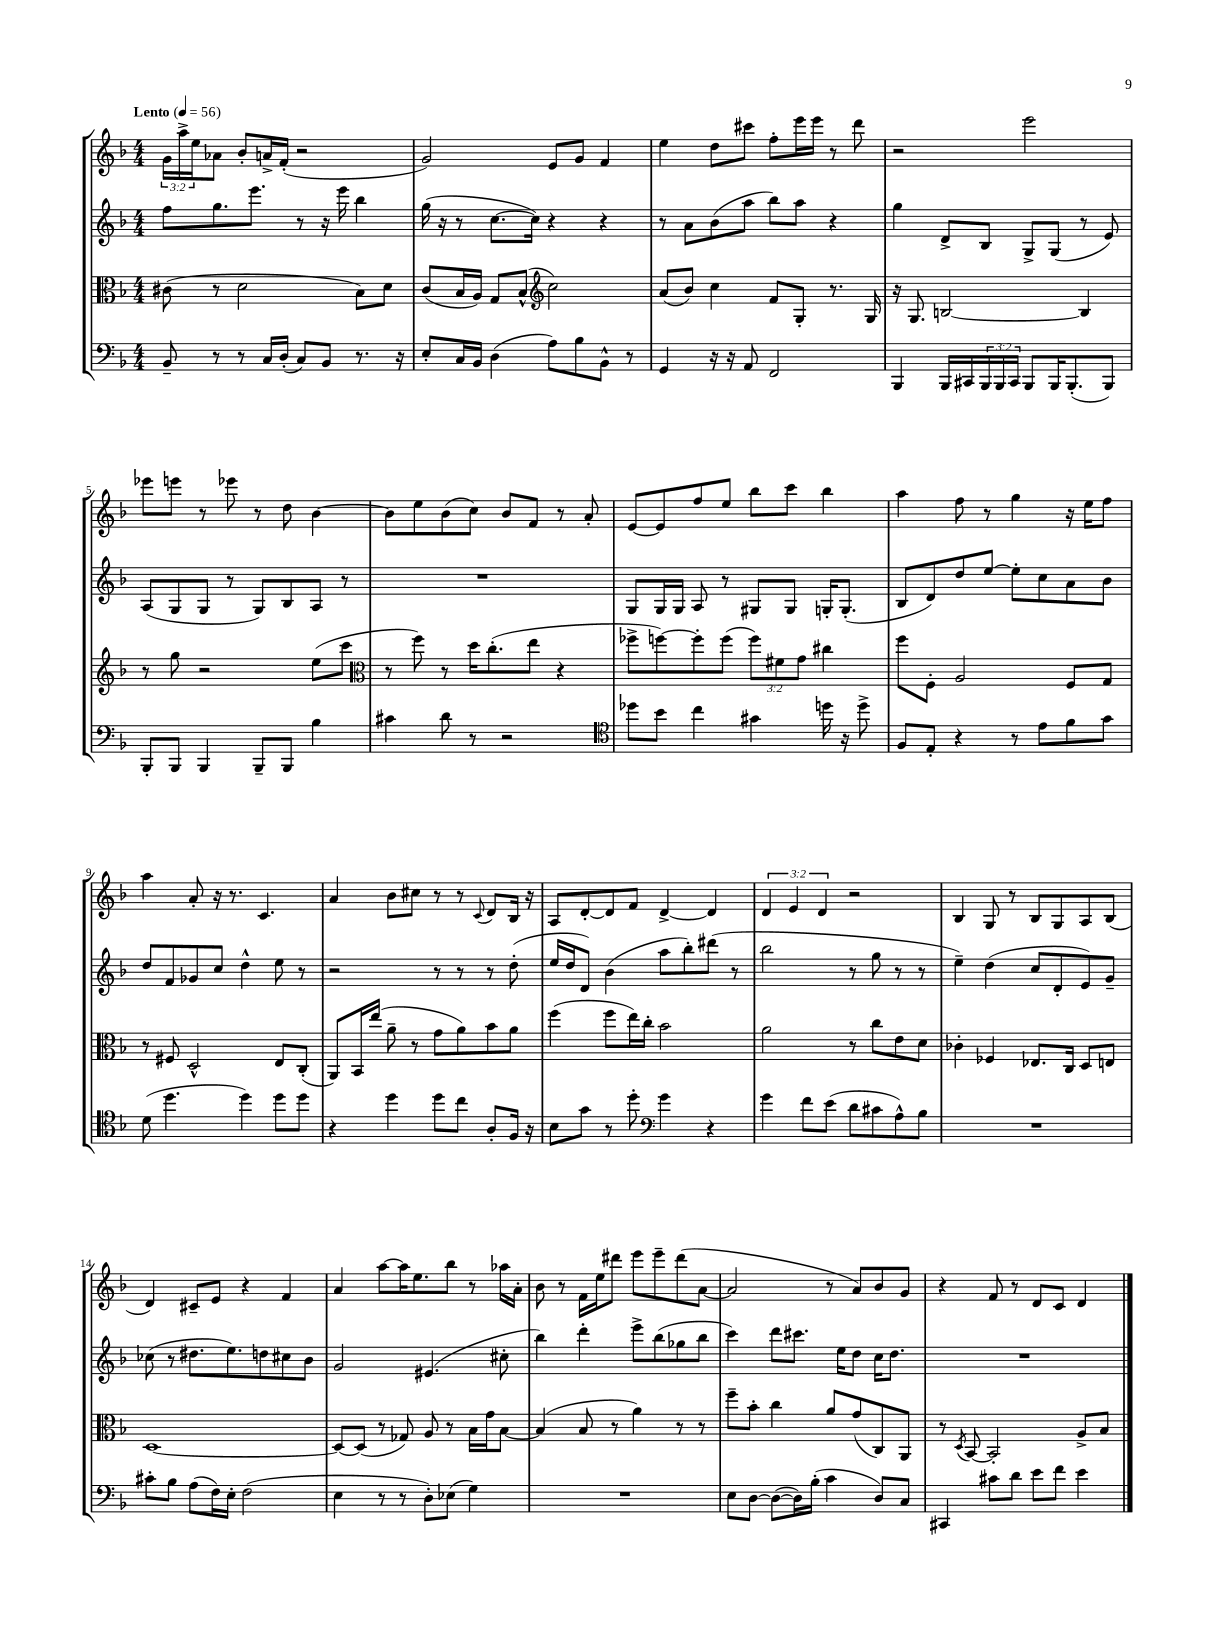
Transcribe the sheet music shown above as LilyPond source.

<<
\new StaffGroup <<
\new Staff = "s0" {
    \clef treble \key f \major \numericTimeSignature \time 4/4 \override Staff.TupletNumber.text = #tuplet-number::calc-fraction-text \tempo "Lento" 4 = 56
    \tuplet 3/2 { g'16 a''16-> e''16 } aes'8 bes'8-. a'16-> f'16-.( r2 |
    g'2) e'8 g'8 f'4 |
    e''4 d''8 cis'''8 f''8-. e'''16 e'''16 r8 d'''8 |
    r2 e'''2 |
    ees'''8 e'''8 r8 ees'''8 r8 d''8 bes'4~ |
    bes'8 e''8 bes'8( c''8) bes'8 f'8 r8 a'8-. |
    e'8~ e'8 f''8 e''8 bes''8 c'''8 bes''4 |
    a''4 f''8 r8 g''4 r16 e''16 f''8 |
    a''4 a'8-. r16 r8. c'4. |
    a'4 bes'8 cis''8 r8 r8 \appoggiatura { c'8 } d'8 bes16 r16 |
    a8 d'8~-. d'8 f'8 d'4~-> d'4 |
    \tuplet 3/2 { d'4 e'4 d'4 } r2 |
    bes4 g8 r8 bes8 g8 a8 bes8( |
    d'4) cis'8-- e'8 r4 f'4 |
    a'4 a''8~ a''16 e''8. bes''8 r8 aes''16 a'16-. |
    bes'8 r8 f'16 e''16 dis'''8 e'''8 e'''8-- dis'''8( a'8~ |
    a'2 r8 a'8) bes'8 g'8 |
    r4 f'8 r8 d'8 c'8 d'4 \bar "|." |
}
\new Staff = "s1" {
    \clef treble \key f \major \numericTimeSignature \time 4/4
    f''8 g''8. e'''8. r8 r16 e'''16 bes''4 |
    g''16( r16 r8 c''8.~ c''16) r4 r4 |
    r8 a'8 bes'8( a''8 bes''8) a''8 r4 |
    g''4 d'8-> bes8 g8-> g8( r8 e'8) |
    a8( g8 g8 r8 g8) bes8 a8 r8 |
    R1 |
    g8 g16 g16 a8 r8 gis8 gis8 g16-. g8.-.( |
    bes8 d'8) d''8 e''8~ e''8-. c''8 a'8 bes'8 |
    d''8 f'8 ges'8 c''8 d''4-^ e''8 r8 |
    r2 r8 r8 r8 d''8-.( |
    e''16 d''16 d'8) bes'4( a''8 bes''8-.) dis'''8( r8 |
    bes''2 r8 g''8 r8 r8 |
    e''4--) d''4( c''8 d'8-. e'8) g'8-- |
    ces''8( r8 dis''8. e''8.) d''8 cis''8 bes'8 |
    g'2 eis'4.( cis''8-. |
    bes''4) d'''4-. e'''8-> bes''8( ges''8 bes''8 |
    c'''4) d'''8 cis'''8. e''16 d''8 c''16 d''8. |
    R1 \bar "|." |
}
\new Staff = "s2" {
    \clef alto \key f \major \numericTimeSignature \time 4/4 \override Staff.TupletNumber.text = #tuplet-number::calc-fraction-text
    cis'8( r8 d'2 bes8) d'8 |
    c'8( bes16 a16) g8 bes8-^( \clef treble c''2) |
    a'8( bes'8) c''4 f'8 g8-. r8. g16 |
    r16 g8. b2~ b4 |
    r8 g''8 r2 e''8( c'''8 |
    \clef alto r8 f''8) r8 d''16 c''8.-.( e''8 r4 |
    fes''8-> f''8~) f''8-. f''8( \tuplet 3/2 { f''8) fis'8 g'8 } cis''4 |
    f''8 f8-. a2 f8 g8 |
    r8 fis8 d2-^ e8 c8-.( |
    a,8) bes,16 e''16( a'8-- r8 g'8 a'8) bes'8 a'8 |
    f''4( f''8 e''16) c''16-. bes'2 |
    a'2 r8 c''8 e'8 d'8 |
    ces'4-. fes4 ees8. c16 d8 e8 |
    d1~ |
    d8~ d8( r8 ges8) a8 r8 bes16 g'16 bes8~ |
    bes4( bes8 r8 a'4) r8 r8 |
    f''8-- bes'8-. c''4 a'8 g'8( c8) a,8 |
    r8 \acciaccatura { d8 } bes,8~ bes,2-. a8-> bes8 \bar "|." |
}
\new Staff = "s3" {
    \clef bass \key f \major \numericTimeSignature \time 4/4 \override Staff.TupletNumber.text = #tuplet-number::calc-fraction-text
    bes,8-- r8 r8 c16 d16-.( c8) bes,8 r8. r16 |
    e8-. c16 bes,16 d4( a8) bes8 bes,8-^ r8 |
    g,4 r16 r16 a,8 f,2 |
    bes,,4 bes,,16 cis,16 \tuplet 3/2 { bes,,16 bes,,16 cis,16 } bes,,8 bes,,16 bes,,8.-.( bes,,8) |
    bes,,8-. bes,,8 bes,,4 bes,,8-- bes,,8 bes4 |
    cis'4 d'8 r8 r2 |
    \clef tenor des''8 bes'8 c''4 gis'4 d''16 r16 d''8-> |
    f8 e8-. r4 r8 e'8 f'8 g'8 |
    d'8( d''4. d''4) d''8 d''8 |
    r4 d''4 d''8 c''8 a8-. f16 r16 |
    bes8 g'8 r8 d''8-. \clef bass g'4 r4 |
    g'4 f'8 e'8( d'8 cis'8 a8-^) bes8 |
    R1 |
    cis'8-. bes8 a8( f16) e16-. f2( |
    e4 r8 r8 d8-.) ees8( g4) |
    R1 |
    e8 d8~ d8~( d16) bes16-.( c'4 d8) c8 |
    cis,4 cis'8 d'8 e'8 f'8 e'4 \bar "|." |
}
>>
>>
